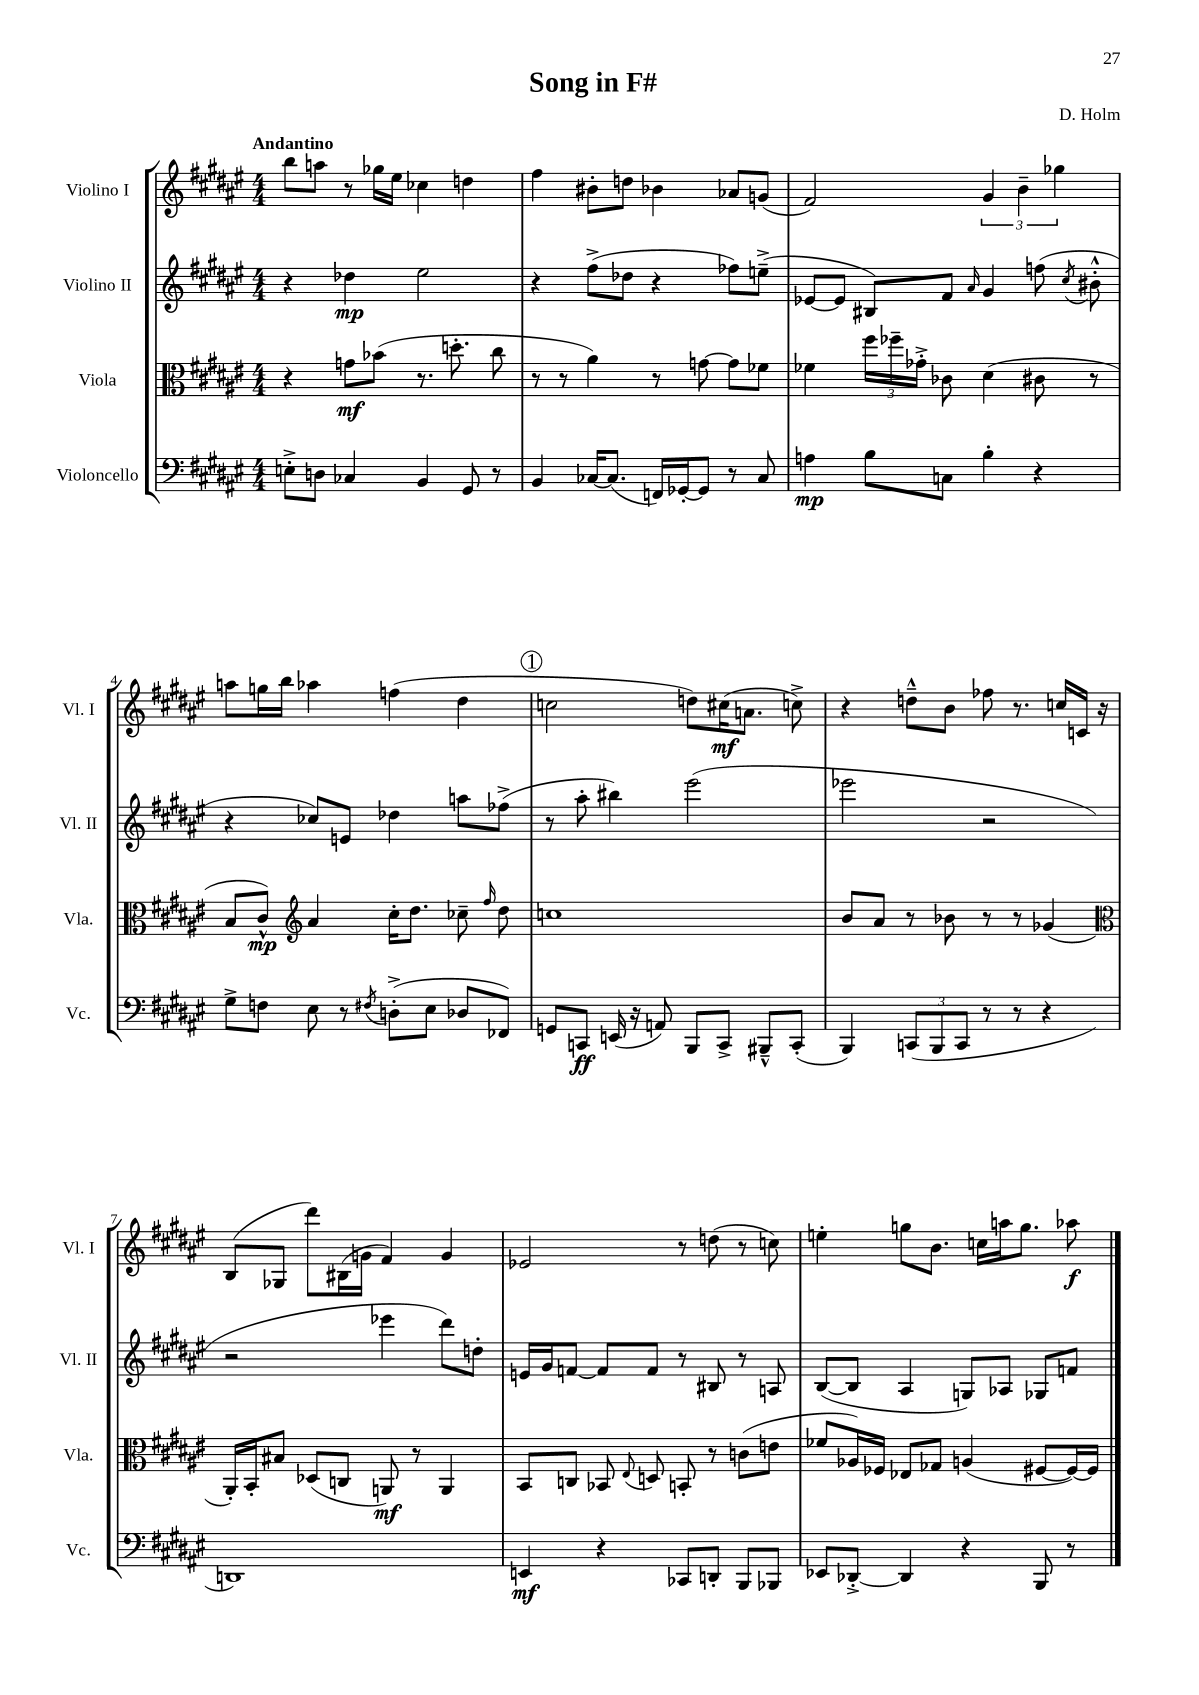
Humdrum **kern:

**kern	**kern	**kern	**kern
*staff4	*staff3	*staff2	*staff1
*clefF4	*clefC3	*clefG2	*clefG2
*k[f#c#g#d#a#e#]	*k[f#c#g#d#a#e#]	*k[f#c#g#d#a#e#]	*k[f#c#g#d#a#e#]
*M4/4	*M4/4	*M4/4	*M4/4
8E'^	4r	4r	8bb
8D	.	.	8aa
4C-	8g	4dd-	8r
.	(8b-	.	16gg-
.	.	.	16ee#
4BB	8.r	2ee#	4cc-
.	8.dd'	.	.
8GG#	.	.	4dd
8r	8cc#	.	.
=	=	=	=
4BB	8r	4r	4ff#
.	8r	.	.
[16C-	4a#)	(8ff#^	8b#'
(8.C-]	.	.	.
.	.	8dd-	8dd
16FF)	8r	4r	4b-
[16GG-'	.	.	.
8GG-]	[8g	.	.
8r	8g]	8ff-)	8a-
8C-	8f-	(8ee~^	(8g
=	=	=	=
4A	4f-	[8e-	2f#)
.	.	8e-]	.
8B	24ff#	8B#)	.
.	24ff-~	.	.
.	24g-'^	.	.
8C	8c-	8f#	.
.	.	16qqa#	.
4B'	(4d#	4g#	6g#
.	.	.	6b~
4r	8c#	(8ff	.
.	.	.	6gg-
.	.	8qcc#	.
.	8r	8b#'^^	.
=	=	=	=
8G#^	8B	4r	8aa
8F	8c#^^)	.	16gg
.	.	.	16bb
*	*clefG2	*	*
8E#	4a#	8cc-)	4aa-
8r	.	8e	.
8qF#	.	.	.
(8D'^	16cc#'	4dd-	(4ff
.	8.dd#	.	.
8E#	.	.	.
8D-	8cc-~	8aa	4dd#
.	16qqff#	.	.
8FF-)	8dd#	(8ff-^	.
=	=	=	=
8GG	1cc	8r	2cc
8CC	.	8aa#'	.
(16EE	.	4bb#)	.
16r	.	.	.
8AA)	.	.	.
8BBB	.	(2eee#	8dd)
8CC^	.	.	(16cc#
.	.	.	8.a
8BBB#~^^	.	.	.
(8CC'	.	.	8cc^)
=	=	=	=
4BBB)	8b	2eee-	4r
.	8a#	.	.
(12CC	8r	.	8dd~^^
12BBB	.	.	.
.	8b-	.	8b
12CC	.	.	.
8r	8r	2r	8ff-
8r	8r	.	8.r
4r	(4g-	.	.
.	.	.	16cc
.	.	.	16c
.	.	.	16r
=	=	=	=
*	*clefC3	*	*
1DD)	16AA#')	2r	(8B
.	16BB'	.	.
.	8B#	.	8G-
.	(8D-	.	8ddd#)
.	8C	.	(16B#
.	.	.	16g
.	8AA)	4eee-	4f#)
.	8r	.	.
.	4AA	8ddd#)	4g
.	.	8dd'	.
=	=	=	=
4EE	8BB	16e	2e-
.	.	16g#	.
.	8C	[8f	.
4r	8BB-	8f]	.
.	8qqE#	.	.
.	8D	8f	.
8CC-	8BB'	8r	8r
8DD'	8r	8B#	(8dd
8BBB	(8c	8r	8r
8BBB-	8e	8A	8cc)
=	=	=	=
8EE-	8f-	([8B	4ee'
[8DD-'^	16A-)	8B]	.
.	16F-	.	.
4DD-]	8E-	4A#	8gg
.	8G-	.	8.b
4r	(4A	8G)	.
.	.	.	16cc
.	.	8A-	16aa
.	.	.	8.gg
8BBB	[8F#	8G-	.
8r	16F#_)	8f	8aa-
.	16F#]	.	.
==	==	==	==
*-	*-	*-	*-
